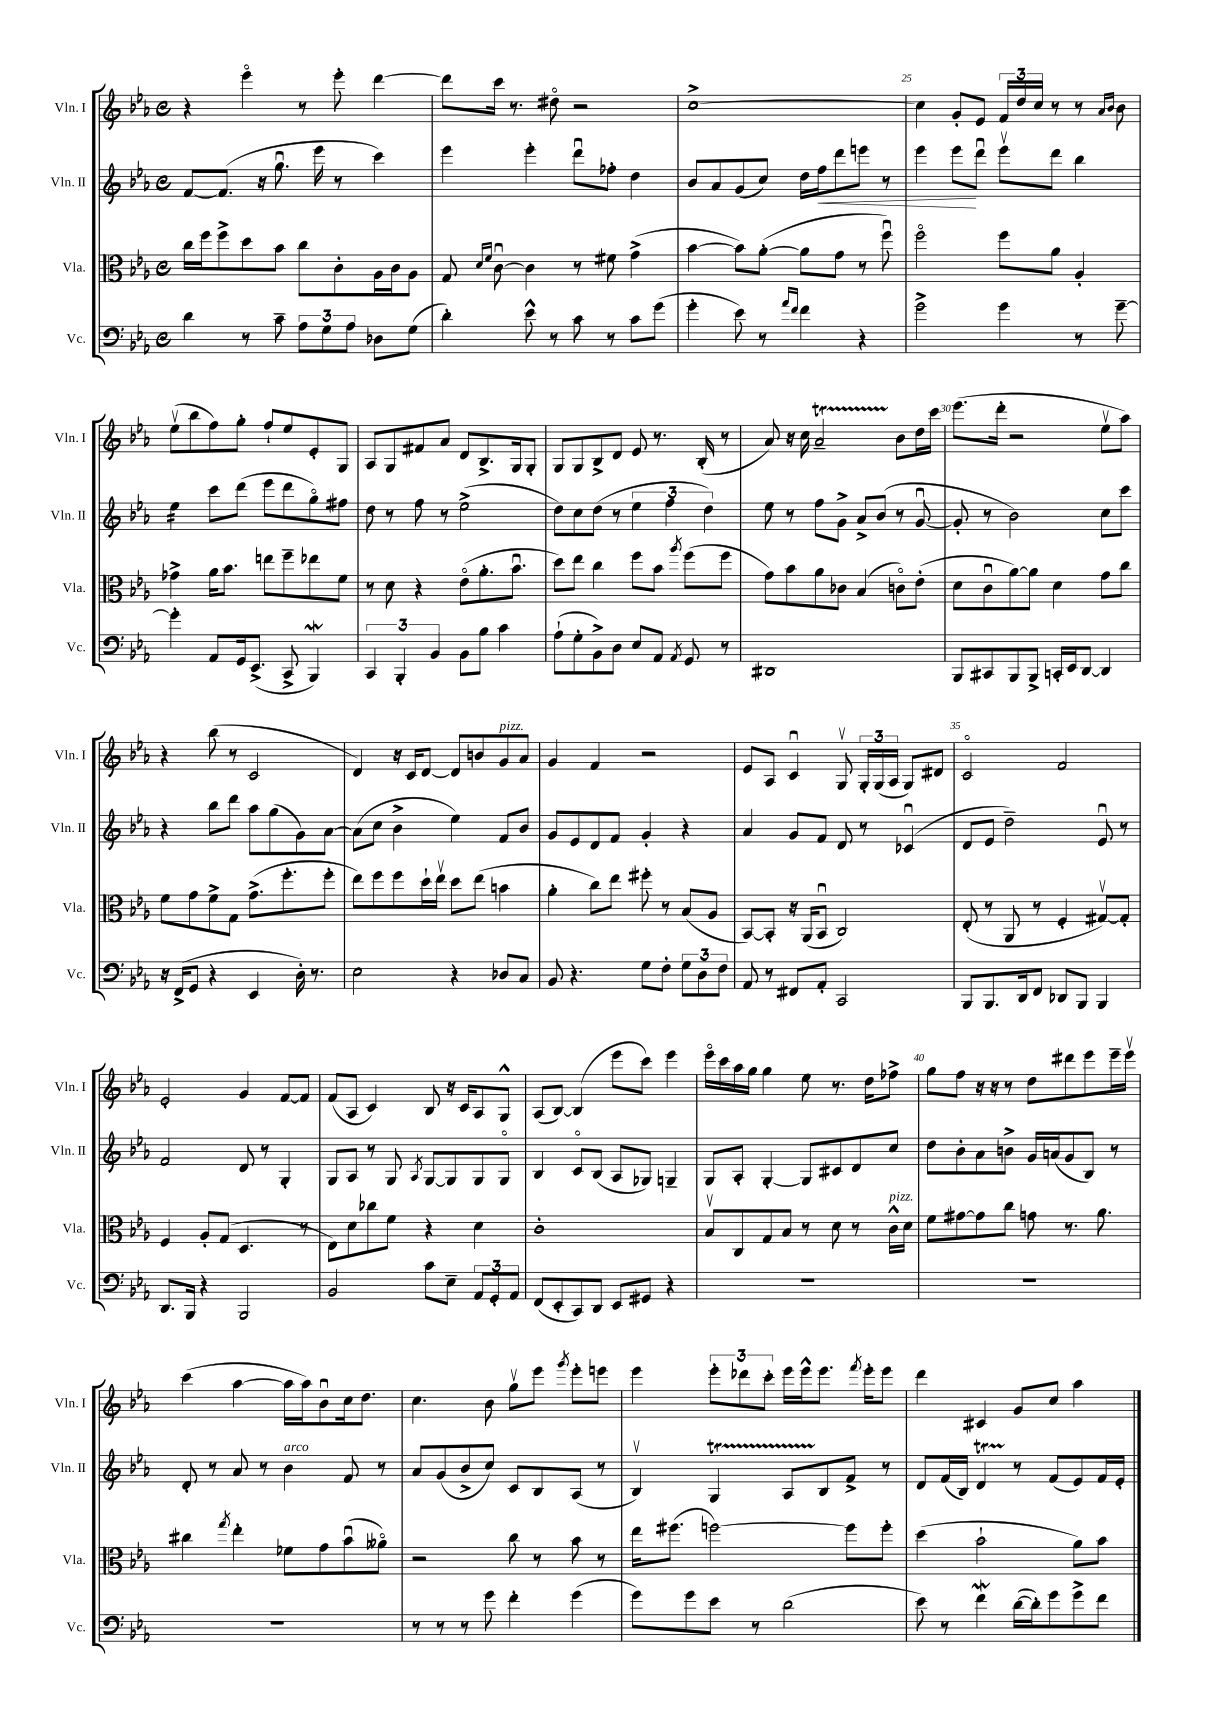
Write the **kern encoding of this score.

**kern	**kern	**kern	**kern
*staff4	*staff3	*staff2	*staff1
*clefF4	*clefC3	*clefG2	*clefG2
*k[b-e-a-]	*k[b-e-a-]	*k[b-e-a-]	*k[b-e-a-]
*M4/4	*M4/4	*M4/4	*M4/4
*met(c)	*met(c)	*met(c)	*met(c)
4d	16cc	[8f	4r
.	16ff	.	.
.	8ff^	(8.f]	.
8r	8dd	.	4eee-o
.	.	16r	.
8c~	8b-	8.ggu	.
12A-	8cc	.	8r
.	.	16eee-	.
12G	.	.	.
.	8c'	8r	8eee-'
12A-	.	.	.
8D-	16A-	4ccc)	[4ddd
.	16c	.	.
(8G	8A-	.	.
=	=	=	=
4d')	8G	4eee-	8ddd]
.	16qqd	.	.
.	16qqf	.	.
.	[8cu	.	16ccc
.	.	.	8.r
8e-^^	4c]	4eee-'	.
8r	.	.	8dd#o
8c	8r	8dddu	2r
8r	8f#	8ff-'	.
8c	(4g^	4dd	.
(8g	.	.	.
=	=	=	=
4g'	[4b-	8b-	[1cc^
.	.	8a-	.
8e-)	8b-])	(8g	.
8r	([8a-'	8cc)	.
16qqa-	.	.	.
16qqf	.	.	.
4f	8a-]	16dd	.
.	.	16ff	.
.	8g	8ddd	.
4r	8r	8eee	.
.	8ffu)	8r	.
=	=	=	=
2g^	2ffo	4eee-	4cc]
.	.	8eee-	8g'
.	.	8dddu	8e-
4g	8ff	8eee-v	24f
.	.	.	24dd
.	.	.	24cc
.	8a-	8ddd	8r
8r	4A-'	4bb-	8r
.	.	.	16qqa-
.	.	.	16qqb-
[8g~	.	.	8b-
=	=	=	=
4g']	4g-^	4ee-	(8ee-v
.	.	.	8bb-
8AA-	16a-	8ccc	8ff)
.	8.b-	.	.
16GG	.	(8ddd	8gg'
(8.EE-^	.	.	.
.	8ee	8eee-	8ff`
8CC^	8ff~	8ddd	8ee-
4BBB-)	8ee-	8ggo)	8e-'
.	8f	8ff#	8G
=	=	=	=
6CC	8r	8dd	8A-
.	8d	8r	8G
6BBB-'	.	.	.
.	4r	8ff	8f#
6BB-	.	.	.
.	.	8r	8a-
8BB-	(8e-o	(2ee-^	8d
8B-	8.a-'	.	8.B-^
4c	.	.	.
.	8.b-u	.	16G
.	.	.	8G'
=	=	=	=
(8A-`	8dd)	8dd)	8G
8G'	8ee-	8cc	8G
8BB-^)	4cc	(8dd	8B-^
8D	.	8r	8d
8E-	8ff	6ee-	8e-
8AA-	8b-	.	8.r
.	.	6ff	.
8qAA-	8qaa-	.	.
8GG	(8ff	.	.
.	.	.	(16B-'
.	.	6dd)	.
8r	8ff	.	8r
=	=	=	=
1DD#	8g)	8ee-	8a-)
.	8b-	8r	16r
.	.	.	16cc
.	8a-	8ff	2a-~
.	8c-	8g^	.
.	(4B-	8a-^	.
.	.	(8b-	.
.	8co)	8r	8b-
.	(8e-'	[8gu	16dd
.	.	.	16ccc
=	=	=	=
8BBB-	8d	8g']	(8.eee-
8CC#	8cu	8r	.
.	.	.	16ddd'
8BBB-	[8a-)	2b-)	2r
8BBB-^	8a-]	.	.
16CC'	4d	.	.
16EE-	.	.	.
[8DD	.	.	.
4DD]	8g	8cc	8ee-v
.	8cc	8ccc	8aa-)
=	=	=	=
16r	8f	4r	4r
(16FF^	.	.	.
8GG	8g	.	.
4r	8f^	8bb-	(8bb-
.	8G	8ddd	8r
4EE-	(8.g^	8aa-	2c
.	.	(8gg	.
.	8.ff'	.	.
16D')	.	8g)	.
8.r	.	.	.
.	8ff'	[8a-	.
=	=	=	=
2E-	8ee-)	(8a-]	4d)
.	8ff	8cc	.
.	8ff	4b-^	16r
.	.	.	16c
.	16dd`	.	[8d
.	16ee-v	.	.
4r	8dd	4ee-)	8d]
.	(8ee-	.	8b
8D-	4b	8f	8g
8C	.	8b-	8a-
=	=	=	=
8BB-	4a-'	8g	4g
4.r	.	8e-	.
.	8cc)	8d	4f
.	8ee-	8f	.
8G	8ff#'	4g'	2r
8F'	8r	.	.
12G	(8B-	4r	.
12D	.	.	.
.	8A-	.	.
12F	.	.	.
=	=	=	=
8AA-	[8BB-)	4a-	8e-
8r	8BB-']	.	8A-
8FF#	16r	8g	4cu
.	(16AA-	.	.
8AA-'	8BB-u	8f	.
2CC	2C)	8d	8Gv
.	.	8r	24G'
.	.	.	(24G
.	.	.	24A-
.	.	(4c-u	8G)
.	.	.	8d#
=	=	=	=
8BBB-	(8E-'	8d	2co
8.BBB-	8r	8e-	.
.	8AA-	2dd~)	.
16DD	.	.	.
8FF	8r	.	.
8DD-	4F'	.	2f
8BBB-	.	.	.
4BBB-	[8G#v)	8e-u	.
.	8G#']	8r	.
=	=	=	=
8.DD	4F	2f	2e-'
16BBB-	.	.	.
4r	8A-'	.	.
.	(8G	.	.
2BBB-	4.D	8d	4g
.	.	8r	.
.	.	4G'	[8f
.	8r	.	8f]
=	=	=	=
2BB-	8E-)	8G	(8f
.	8d	8A-	8A-
.	8cc-	8r	4c)
.	8f	8G	.
.	.	8qA-	.
8c	4r	[8G	8B-
8E-~	.	8G]	16r
.	.	.	16c
12AA-	4d	8G	8A-
12GG'	.	.	.
.	.	8Go	8G^^
12AA-	.	.	.
=	=	=	=
(8FF	1c'	4B-	(8A-
8EE-'	.	.	[8B-)
8CC)	.	8co	(4B-]
8DD	.	(8B-	.
8EE-	.	8A-	8eee-
8GG#	.	8G-)	8ccc)
4r	.	4G~	4eee-
=	=	=	=
1r	8B-v	8G	16eee-o
.	.	.	16ccc
.	8C	8A-'	16aa-
.	.	.	16gg
.	8G	[4G'	4gg
.	8B-	.	.
.	8r	8G]	8ee-
.	8d	8c#	8.r
.	8r	8d	.
.	.	.	16dd
.	16c^^	8cc	8ff-^
.	16d	.	.
=	=	=	=
1r	8f	8dd	8gg
.	[8g#	8b-'	8ff
.	8g#]	8a-	16r
.	.	.	16r
.	8cc	8b^	8r
.	8g	16g	8dd
.	.	(16a	.
.	8.r	8g	8ddd#
.	.	8B-)	8eee-
.	8.a-	.	.
.	.	8r	16eee-~
.	.	.	16eee-v
=	=	=	=
1r	4cc#	8d'	(4ccc
.	.	8r	.
.	8qgg	.	.
.	4ee-'	8a-	[4aa-
.	.	8r	.
.	8f-	4b-	16aa-]
.	.	.	16aa-)
.	8g	.	8b-u
.	(8b-u	8f	16cc
.	.	.	8.dd
.	8a--o)	8r	.
=	=	=	=
8r	2r	8a-	4.cc
8r	.	(8g	.
8r	.	8b-^	.
8g	.	8cc)	8b-
4f'	8cc	8c	8ggv
.	8r	8B-	8eee-
.	.	.	8qggg
(4g	8b-	(8A-	8eee-'
.	8r	8r	8eee
=	=	=	=
8g)	16ee-	4B-v)	4eee-
.	(8.ff#	.	.
8g	.	.	.
8e-	[2ff)	4G	12eee-'
.	.	.	12ddd-
8r	.	.	.
.	.	.	12ccc'
(2d	.	8A-	16eee-
.	.	.	16eee-^^
.	.	8B-	8.eee-
.	8ff]	8f^	.
.	.	.	8qfff
.	.	.	16eee-'
.	8ff'	8r	8eee-
=	=	=	=
8e-)	(4dd	8d	4ddd
8r	.	(16f	.
.	.	16B-)	.
4f	2b-`	4d	4c#
([16d	.	8r	8g
16d'])	.	.	.
8g	.	(8f	8cc
8g^	8a-)	8e-)	4aa-
8f	8b-	16f	.
.	.	16e-'	.
==	==	==	==
*-	*-	*-	*-
